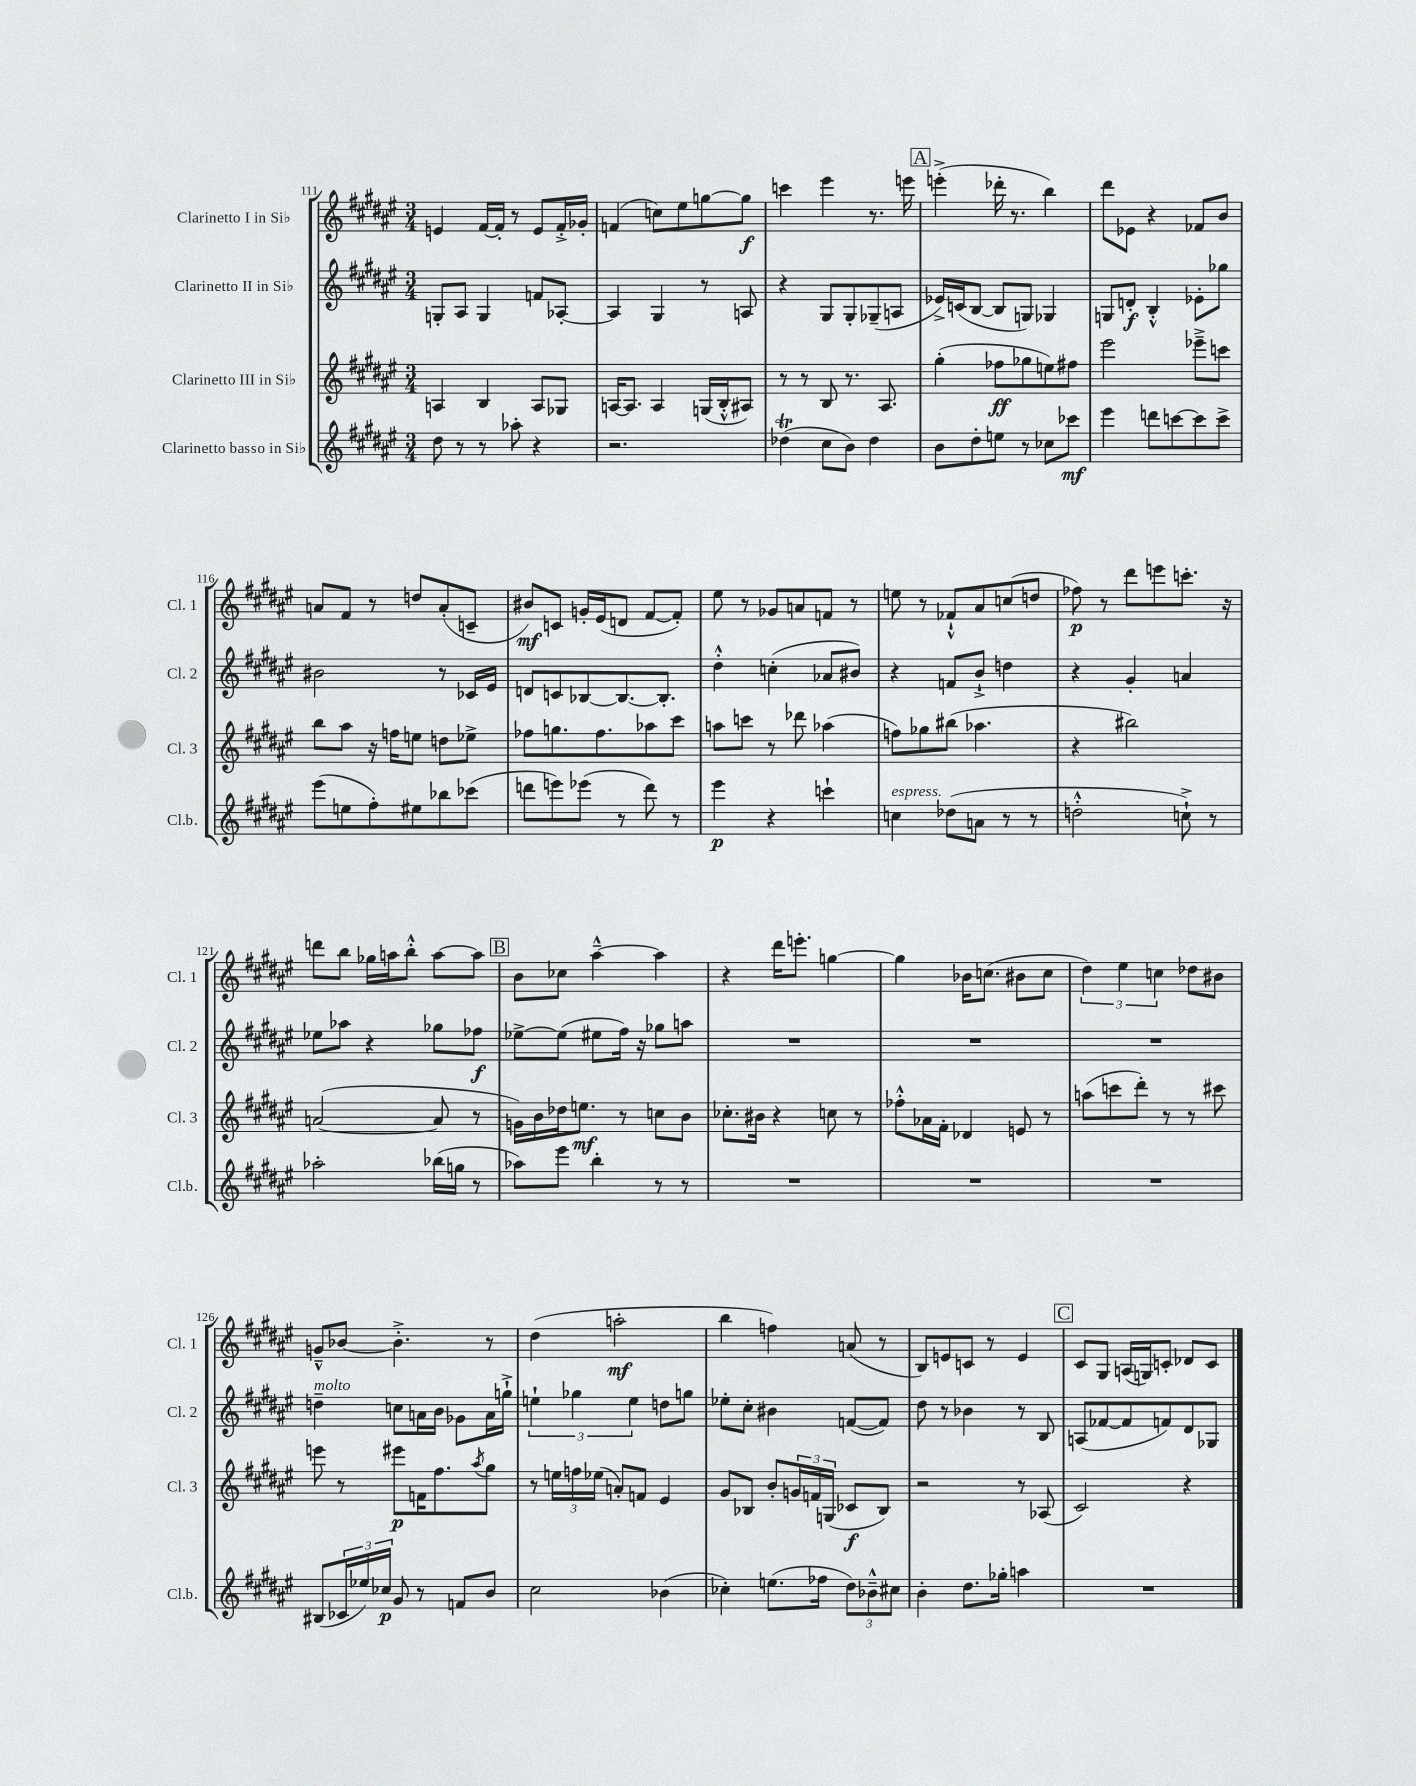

**kern	**kern	**kern	**kern
*staff4	*staff3	*staff2	*staff1
*clefG2	*clefG2	*clefG2	*clefG2
*k[f#c#g#d#a#e#]	*k[f#c#g#d#a#e#]	*k[f#c#g#d#a#e#]	*k[f#c#g#d#a#e#]
*M3/4	*M3/4	*M3/4	*M3/4
8dd#	4A	8G'	4e
8r	.	8A#	.
8r	4B	4G	[16f#
.	.	.	16f#']
8aa-'	.	.	8r
4r	8A	8f	8e
.	8G-	[8A-'	16f#'^
.	.	.	16g-'
=	=	=	=
2.r	[16A	4A-]	(4f
.	8.A]	.	.
.	4A	4G#	8cc)
.	.	.	8ee#
.	(16G	8r	[8gg
.	16B'^^	.	.
.	8A#)	8A	8gg]
=	=	=	=
(4dd-	8r	4r	4ccc
.	8r	.	.
8cc#	8B	8G#	4eee#
8b)	8.r	8G#'	.
4dd-	.	(8G-~	8.r
.	8.A#	.	.
.	.	8A	.
.	.	.	16eee
=	=	=	=
8b	(4gg#'	16e-^)	(4eee'^
.	.	(16c	.
8dd#'	.	[8B	.
8ee	8ff-	8B]	16ddd-'
.	.	.	8.r
8r	8gg-	8G)	.
8cc-	8ee)	4G-	4bb)
8ccc-	8ff#	.	.
=	=	=	=
4eee#	2eee#	8G	8ddd#
.	.	8d'	8e-
8ddd	.	4B'^^	4r
[8ccc	.	.	.
8ccc]	8eee-~^	8e-'	8f-
8ccc^	8ccc	8gg-	8b
=	=	=	=
(8eee#	8bb	2b#	8a
8ee	8aa#	.	8f#
8ff#')	16r	.	8r
.	16ff	.	.
8ee#	8ee	.	8dd
8bb-	8dd	8r	(8a'
(8ccc-	8ee-^	16c-	8c~
.	.	16e#	.
=	=	=	=
8ddd	8ff-	8d	8b#)
8eee)	8.gg	8c	8c
(8eee-	.	[8B-	16g'
.	8.ff-	.	(16e#
8r	.	8.B-_	8d
8ddd)	8aa-	.	[8f#
.	.	8.B-']	.
8r	8ccc#	.	8f#'])
=	=	=	=
4eee#	8aa	4dd#'^^	8ee#
.	8ccc	.	8r
4r	8r	(4cc'	8g-
.	8ddd-	.	8a
4ccc`	(4aa-	8a-	8f
.	.	8b#)	8r
=	=	=	=
4cc	8ff)	4r	8ee
.	8gg-	.	8r
(8dd-	(8bb#	8f	8f-`^^
8a	4.aa-	8b`^	8a#
8r	.	4dd	(8cc
8r	.	.	8dd
=	=	=	=
2dd'^^	4r	4r	8ff-)
.	.	.	8r
.	2bb#)	4g#'	8ddd#
.	.	.	8eee
8cc`^)	.	4a	8.ccc'
8r	.	.	.
.	.	.	16r
=	=	=	=
2aa-'	([2a	8ee-	8ddd
.	.	8aa-	8bb
.	.	4r	16gg-
.	.	.	16aa
.	.	.	8bb'^^
(16bb-	8a]	8gg-	[8aa
16gg	.	.	.
8r	8r	8ff-	8aa]
=	=	=	=
8aa-)	16g)	[8ee-^	8b
.	16b	.	.
8eee#	16dd-	(8ee-]	8cc-
.	8.ee	.	.
4bb'	.	8ee#	[4aa#~^^
.	8r	16ff#)	.
.	.	16r	.
8r	8cc	8gg-	4aa#]
8r	8b	8aa	.
=	=	=	=
2.r	8.cc-'	2.r	4r
.	16b#	.	.
.	4r	.	16ddd#
.	.	.	8.eee'
.	8cc	.	[4gg
.	8r	.	.
=	=	=	=
2.r	8ff-'^^	2.r	4gg]
.	16a-	.	.
.	16f#'	.	.
.	4d-	.	16b-
.	.	.	(8.cc
.	8e	.	8b#
.	8r	.	8cc
=	=	=	=
2.r	(8aa	2.r	6dd#)
.	8ccc	.	.
.	.	.	6ee#
.	8ddd#')	.	.
.	.	.	6cc
.	8r	.	.
.	8r	.	8dd-
.	8ccc#	.	8b#
=	=	=	=
(8B#	8eee	4dd~	8g~^^
24c-	8r	.	[8b-
24ee-)	.	.	.
24cc-	.	.	.
8g#	8eee#	8cc	4.b-'^]
8r	16f	16a	.
.	8.ff#	16b	.
8f	.	8g-	.
.	8qaa#	.	.
8b	8gg#	16a	8r
.	.	16gg`^	.
=	=	=	=
2cc#	8r	6ee`	(4dd#
.	24ee	.	.
.	24ff	6gg-	.
.	(24ee-	.	.
.	8a')	.	2aa'
.	.	6ee	.
.	8f	.	.
(4b-	4e#	8dd	.
.	.	8gg	.
=	=	=	=
4cc-')	8g#	8ee-'	4bb
.	8B-	8cc#'	.
(8.ee	8b'	4b#	4ff)
.	24g	.	.
.	24f	.	.
16ff-	.	.	.
.	(24G	.	.
12dd#)	8c-	([8f	(8a
12b-~^^	.	.	.
.	8B-)	8f])	8r
12cc#	.	.	.
=	=	=	=
4b'	2r	8dd#	8B)
.	.	8r	8e
8.dd#	.	4b-	8c
.	.	.	8r
16gg-'	.	.	.
4aa	8r	8r	4e
.	(8A-	8B	.
=	=	=	=
2.r	2c#)	(8A	8c#
.	.	[8f-	8G#
.	.	8f-]	(16A
.	.	.	16G)
.	.	8f)	8c'
.	4r	8d#	8d-
.	.	8G-	8c
==	==	==	==
*-	*-	*-	*-
